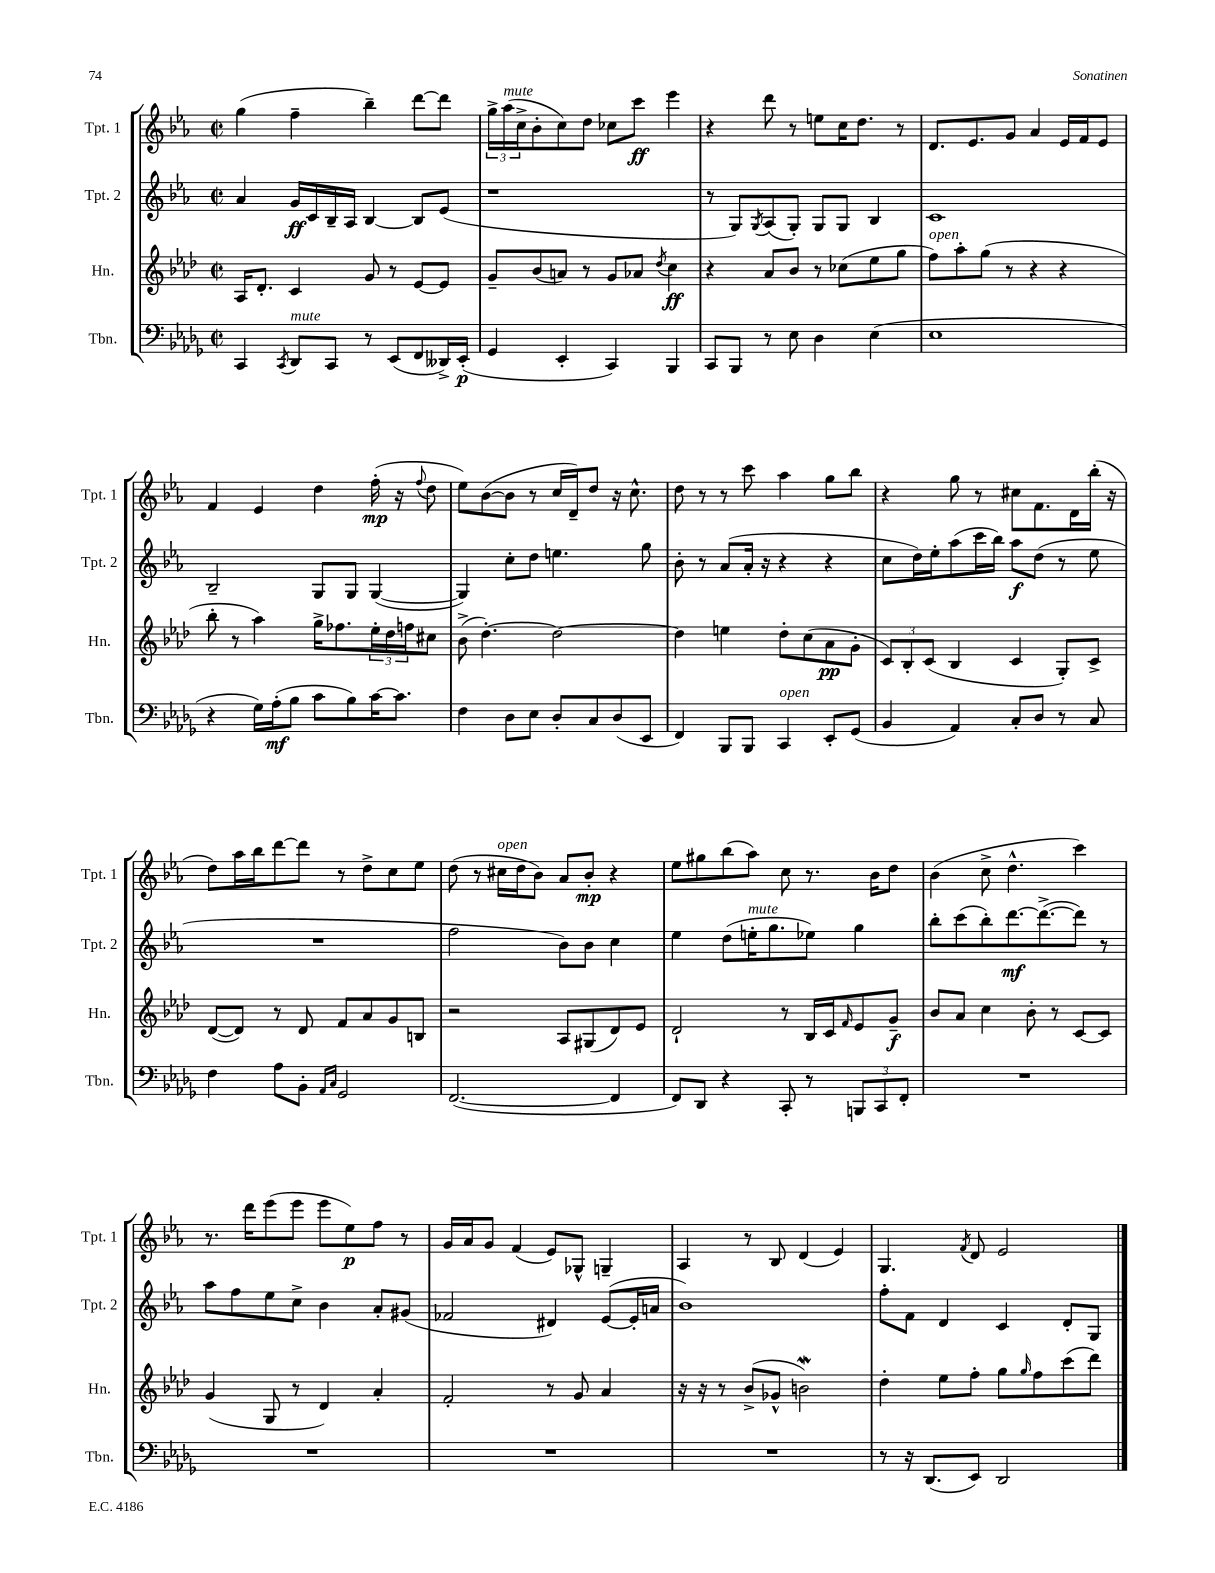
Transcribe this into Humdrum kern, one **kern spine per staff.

**kern	**kern	**kern	**kern
*staff4	*staff3	*staff2	*staff1
*clefF4	*clefG2	*clefG2	*clefG2
*k[b-e-a-d-g-]	*k[b-e-a-d-]	*k[b-e-a-]	*k[b-e-a-]
*M2/2	*M2/2	*M2/2	*M2/2
*met(c|)	*met(c|)	*met(c|)	*met(c|)
4CC	16A-	4a-	(4gg
.	8.d-'	.	.
8qCC	.	.	.
8DD-	4c	16g	4ff~
.	.	16c	.
8CC	.	16B-~	.
.	.	16A-	.
8r	8g	[4B-	4bb-~)
(8EE-	8r	.	.
8FF	[8e-	8B-]	[8ddd
16DD--^)	8e-]	(8e-	8ddd]
(16EE-'	.	.	.
=	=	=	=
4GG-	8g~	1r	24gg^
.	.	.	(24aa-
.	.	.	24cc^
.	(8b-	.	8b-'
4EE-'	8a)	.	8cc)
.	8r	.	8dd
4CC)	8g	.	8cc-
.	8a-	.	8ccc
.	8qdd-	.	.
4BBB-	4cc	.	4eee-
=	=	=	=
8CC	4r	8r	4r
8BBB-	.	8G)	.
.	.	8qG	.
8r	8a-	(8A-	8ddd
8E-	8b-	8G')	8r
4D-	8r	8G	8ee
.	(8cc-	8G	16cc
.	.	.	8.dd
(4E-	8ee-	4B-	.
.	8gg	.	8r
=	=	=	=
1E-	8ff)	1c	8.d
.	8aa-'	.	.
.	.	.	8.e-
.	(8gg	.	.
.	8r	.	8g
.	4r	.	4a-
.	4r	.	16e-
.	.	.	16f
.	.	.	8e-
=	=	=	=
4r	8bb-'	2B-~	4f
.	8r	.	.
16G-)	4aa-)	.	4e-
(16A-'	.	.	.
8B-	.	.	.
8c	16gg^	8G	4dd
.	8.ff-	.	.
8B-)	.	8G	.
[16c	24ee-'	([4G	(16ff'
.	24dd-	.	.
8.c]	.	.	16r
.	24ff	.	.
.	.	.	8qqff
.	8cc#	.	8dd
=	=	=	=
4F	(8b-^	4G])	8ee-)
.	[4.dd-')	.	([8b-
8D-	.	8cc'	8b-]
8E-	.	8dd	8r
8D-'	2dd-_	4.ee	16cc
.	.	.	16d~)
8C	.	.	8dd
(8D-	.	.	16r
.	.	.	8.cc^^
8EE-	.	8gg	.
=	=	=	=
4FF)	4dd-]	8b-'	8dd
.	.	8r	8r
8BBB-	4ee	(8a-	8r
8BBB-	.	16a-'	8ccc
.	.	16r	.
4CC	8dd-'	4r	4aa-
.	(8cc	.	.
8EE-'	8a-	4r	8gg
(8GG-	8g'	.	8bb-
=	=	=	=
4BB-	12c)	8cc	4r
.	12B-'	.	.
.	.	16dd)	.
.	(12c	.	.
.	.	16ee-'	.
4AA-)	4B-	(8aa-	8gg
.	.	16ccc	8r
.	.	16bb-)	.
8C'	4c	8aa-	8cc#
8D-	.	(8dd	8.f
8r	8G')	8r	.
.	.	.	16d
8C	8c^	8ee-	(16bb-'
.	.	.	16r
=	=	=	=
4F	([8d-	1r	8dd)
.	8d-])	.	16aa-
.	.	.	16bb-
8A-	8r	.	[8ddd
8BB-'	8d-	.	8ddd]
16qqAA-	.	.	.
16qqC	.	.	.
2GG-	8f	.	8r
.	8a-	.	8dd^
.	8g	.	8cc
.	8B	.	8ee-
=	=	=	=
([2.FF	2r	2ff	(8dd
.	.	.	8r
.	.	.	16cc#
.	.	.	16dd
.	.	.	8b-)
.	8A-	8b-)	8a-
.	(8G#	8b-	8b-'
4FF]	8d-)	4cc	4r
.	8e-	.	.
=	=	=	=
8FF)	2d-`	4ee-	8ee-
8DD-	.	.	8gg#
4r	.	(8dd	(8bb-
.	.	16ee'	8aa-)
.	.	8.gg	.
8CC'	8r	.	8cc
8r	16B-	8ee-)	8.r
.	16c	.	.
.	16qqf	.	.
12BBB	8e-	4gg	.
.	.	.	16b-
12CC	.	.	.
.	8g~	.	8dd
12FF'	.	.	.
=	=	=	=
1r	8b-	8bb-'	(4b-
.	8a-	(8ccc	.
.	4cc	8bb-')	8cc^
.	.	[8.ddd	4.dd^^
.	8b-'	.	.
.	.	(8.ddd^_	.
.	8r	.	.
.	[8c	8ddd])	4ccc)
.	8c]	8r	.
=	=	=	=
1r	(4g	8aa-	8.r
.	.	8ff	.
.	.	.	16ddd
.	8G	8ee-	(8eee-
.	8r	8cc^	8eee-
.	4d-)	4b-	8eee-
.	.	.	8ee-)
.	4a-'	8a-'	8ff
.	.	(8g#	8r
=	=	=	=
1r	2f'	2f-	16g
.	.	.	16a-
.	.	.	8g
.	.	.	(4f
.	8r	4d#)	8e-)
.	8g	.	8G-^^
.	4a-	([8e-	4G~
.	.	16e-']	.
.	.	16a	.
=	=	=	=
1r	16r	1b-)	4A-
.	16r	.	.
.	8r	.	.
.	(8b-^	.	8r
.	8g-^^	.	8B-
.	2b)	.	(4d
.	.	.	4e-)
=	=	=	=
8r	4dd-'	8ff'	4.G
16r	.	8f	.
(8.DD-	.	.	.
.	8ee-	4d	.
.	.	.	8qf
8EE-)	8ff'	.	8d
2DD-	8gg	4c	2e-
.	16qqgg	.	.
.	8ff	.	.
.	(8ccc	8d'	.
.	8ddd-)	8G	.
==	==	==	==
*-	*-	*-	*-
